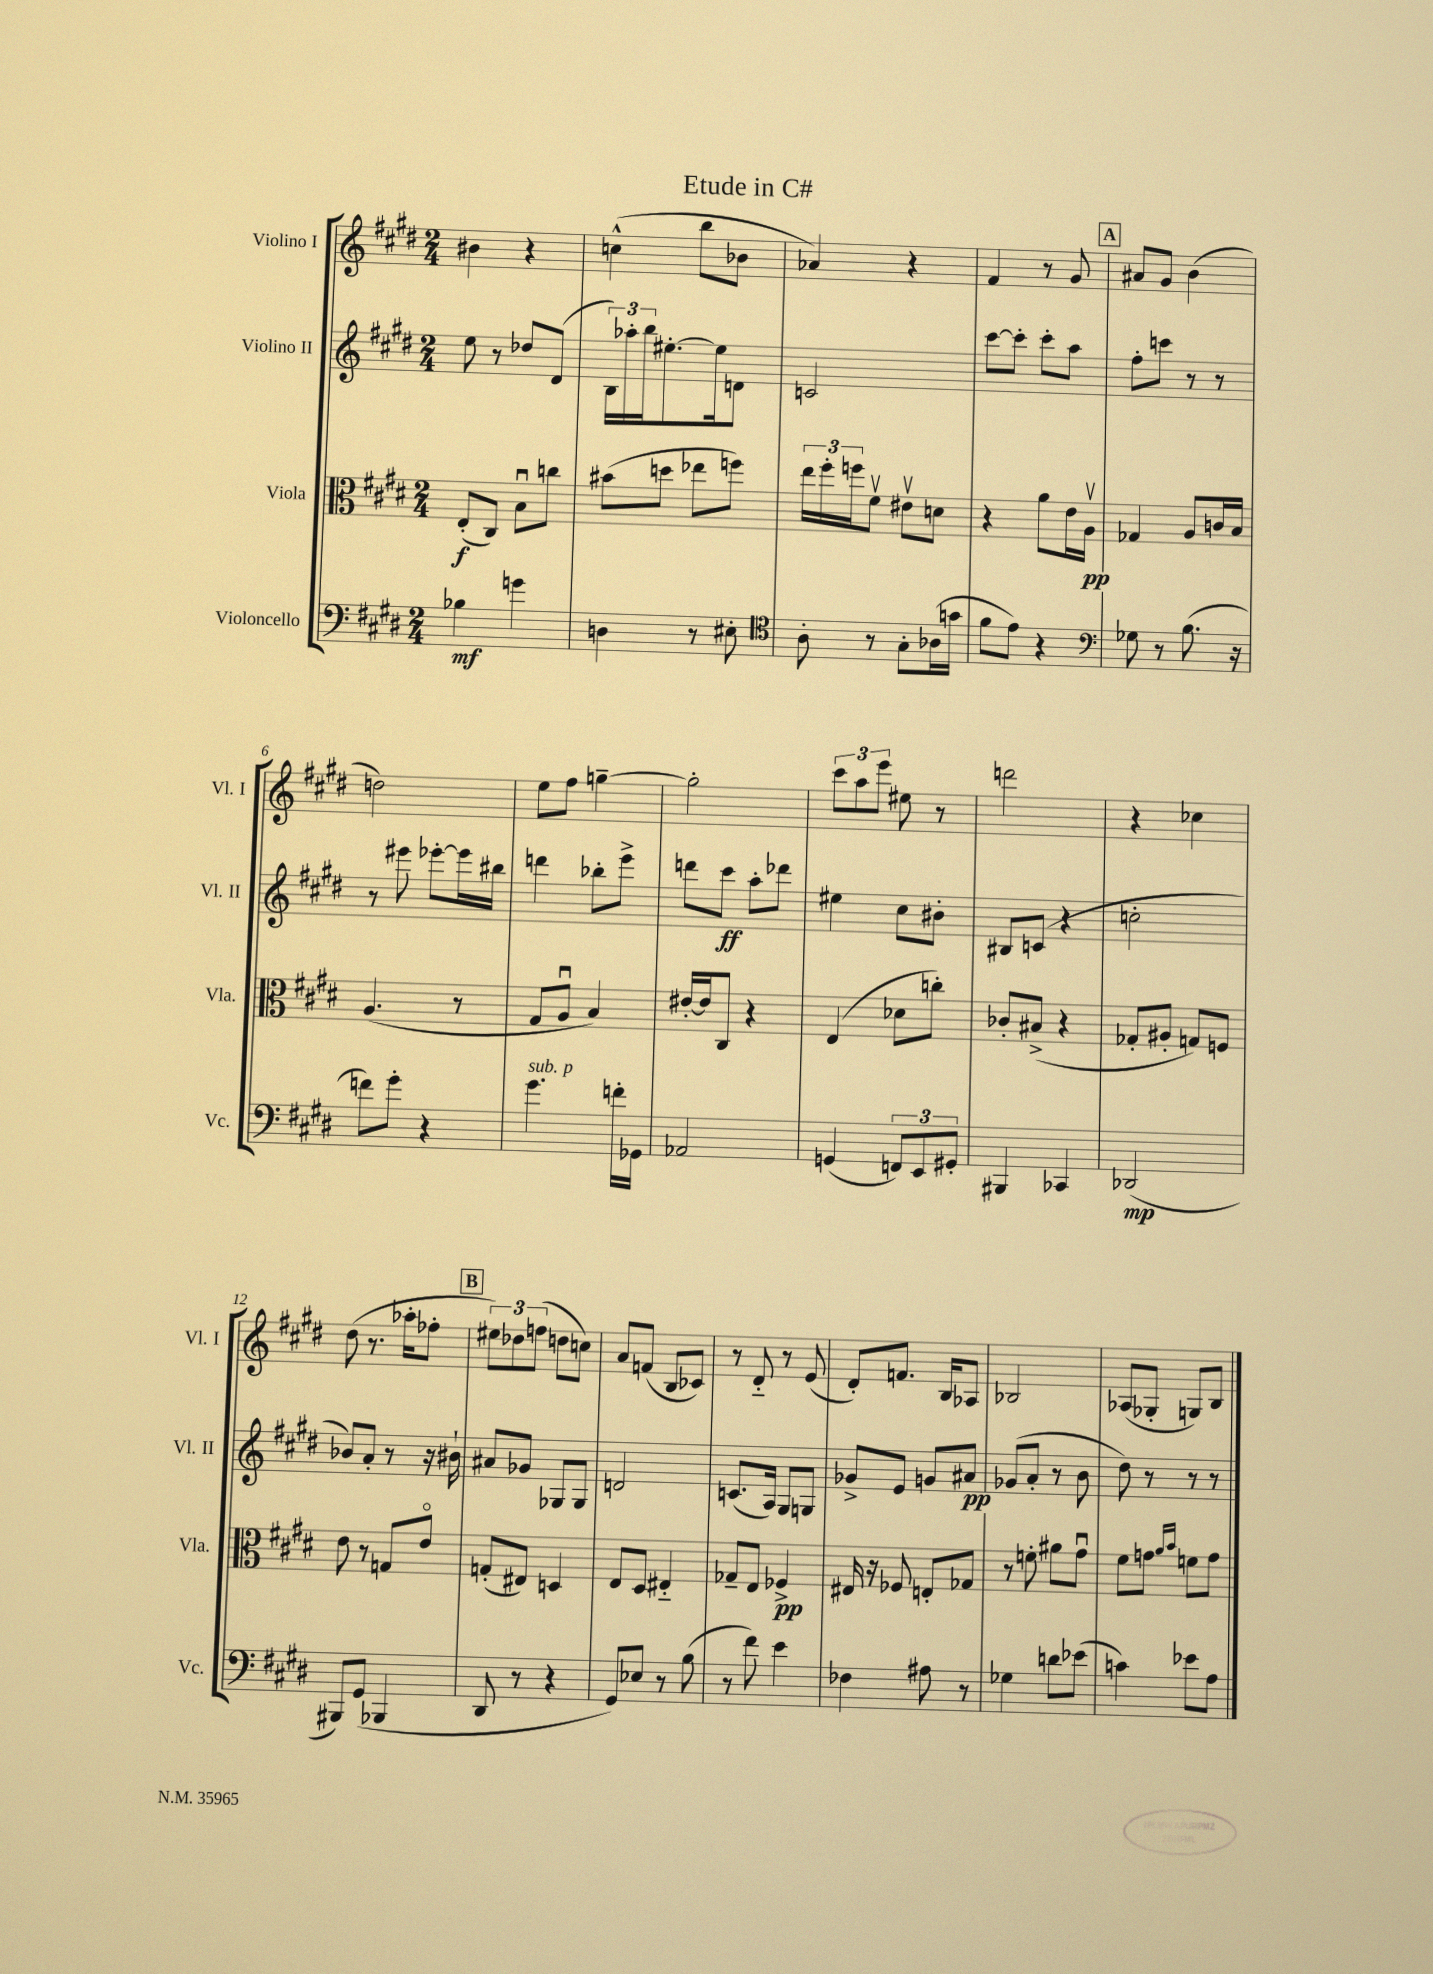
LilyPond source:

\header { title = "Etude in C#" }
<<
\new StaffGroup <<
\new Staff = "s0" \with { instrumentName = "Violino I" shortInstrumentName = "Vl. I" } {
    \clef treble \key e \major \numericTimeSignature \time 2/4
    bis'4 r4 |
    c''4-^( b''8 bes'8 |
    aes'4) r4 |
    fis'4 r8 gis'8 |
    \mark \markup { \box "A" } ais'8 gis'8 b'4( |
    d''2) |
    e''8 fis''8 g''4~-- |
    g''2-. |
    \tuplet 3/2 { cis'''8 a''8 e'''8 } eis''8 r8 |
    d'''2 |
    r4 ces''4 |
    dis''8( r8. aes''16-. fes''8-. |
    \mark \markup { \box "B" } \tuplet 3/2 { eis''8) des''8 f''8( } d''8 c''8) |
    a'8 f'8( b8 ces'8) |
    r8 dis'8-_ r8 e'8( |
    dis'8-.) f'8. b16 aes8 |
    bes2 |
    aes8( ges8-. g8) b8 \bar "|." |
}
\new Staff = "s1" \with { instrumentName = "Violino II" shortInstrumentName = "Vl. II" } {
    \clef treble \key e \major \numericTimeSignature \time 2/4
    e''8 r8 des''8 dis'8( |
    \tuplet 3/2 { b16) aes''16-. b''16 } eis''8.~-. eis''16 d'8 |
    c'2 |
    cis'''8~ cis'''8-. cis'''8-. a''8 |
    \mark \markup { \box "A" } fis''8-. c'''8 r8 r8 |
    r8 eis'''8 ees'''8~-. ees'''16 bis''16 |
    d'''4 bes''8-. e'''8-> |
    d'''8 cis'''8\ff a''8-. des'''8 |
    eis''4 cis''8 bis'8-. |
    bis8 c'8( r4 |
    c''2-. |
    bes'8) a'8-. r8 r16 bis'16-! |
    \mark \markup { \box "B" } ais'8 ges'8 ges8 ges8 |
    d'2 |
    c'8.( a16) gis8 g8 |
    ges'8-> e'8 g'8 ais'8\pp |
    ges'8( a'8-. r8 b'8 |
    dis''8) r8 r8 r8 \bar "|." |
}
\new Staff = "s2" \with { instrumentName = "Viola" shortInstrumentName = "Vla." } {
    \clef alto \key e \major \numericTimeSignature \time 2/4
    e8-.\f( cis8) b8\downbow c''8 |
    bis'8( d''8 ees''8 f''8) |
    \tuplet 3/2 { e''16 fis''16-. f''16 } fis'8\upbow eis'8\upbow d'8 |
    r4 a'8 e'16 a16\upbow\pp |
    \mark \markup { \box "A" } ges4 a8 c'16 b16 |
    a4.( r8 |
    gis8 a8\downbow b4) |
    eis'16~-. eis'16 cis8 r4 |
    e4( des'8 c''8-.) |
    ces'8-. bis8->( r4 |
    ges8-. ais8-. g8) f8 |
    e'8 r8 g8 e'8\flageolet |
    \mark \markup { \box "B" } g8-.( eis8) d4 |
    e8 dis8 eis4-_ |
    ges8-- e8 fes4->\pp |
    eis16 r16 fes8 e8-. ges8 |
    r8 f'8-. ais'8 gis'8\downbow |
    fis'8 g'8 \grace { a'16 b'16 } f'8 g'8 \bar "|." |
}
\new Staff = "s3" \with { instrumentName = "Violoncello" shortInstrumentName = "Vc." } {
    \clef bass \key e \major \numericTimeSignature \time 2/4
    bes4\mf g'4 |
    d4 r8 eis8-. |
    \clef tenor a8-. r8 gis8-. aes16( g'16 |
    fis'8 e'8) r4 |
    \mark \markup { \box "A" } \clef bass ges8 r8 b8.( r16 |
    f'8) gis'8-. r4 |
    gis'4.^\markup { \italic "sub. p" } f'16-. ges,16 |
    aes,2 |
    g,4( \tuplet 3/2 { f,8) e,8 gis,8-. } |
    bis,,4 ces,4 |
    des,2\mp( |
    bis,,8) gis,8( bes,,4 |
    \mark \markup { \box "B" } dis,8 r8 r4 |
    gis,8) ees8 r8 b8( |
    r8 fis'8) e'4 |
    fes4 ais8 r8 |
    ges4 d'8 ees'8( |
    c'4) ees'8 a8 \bar "|." |
}
>>
>>
